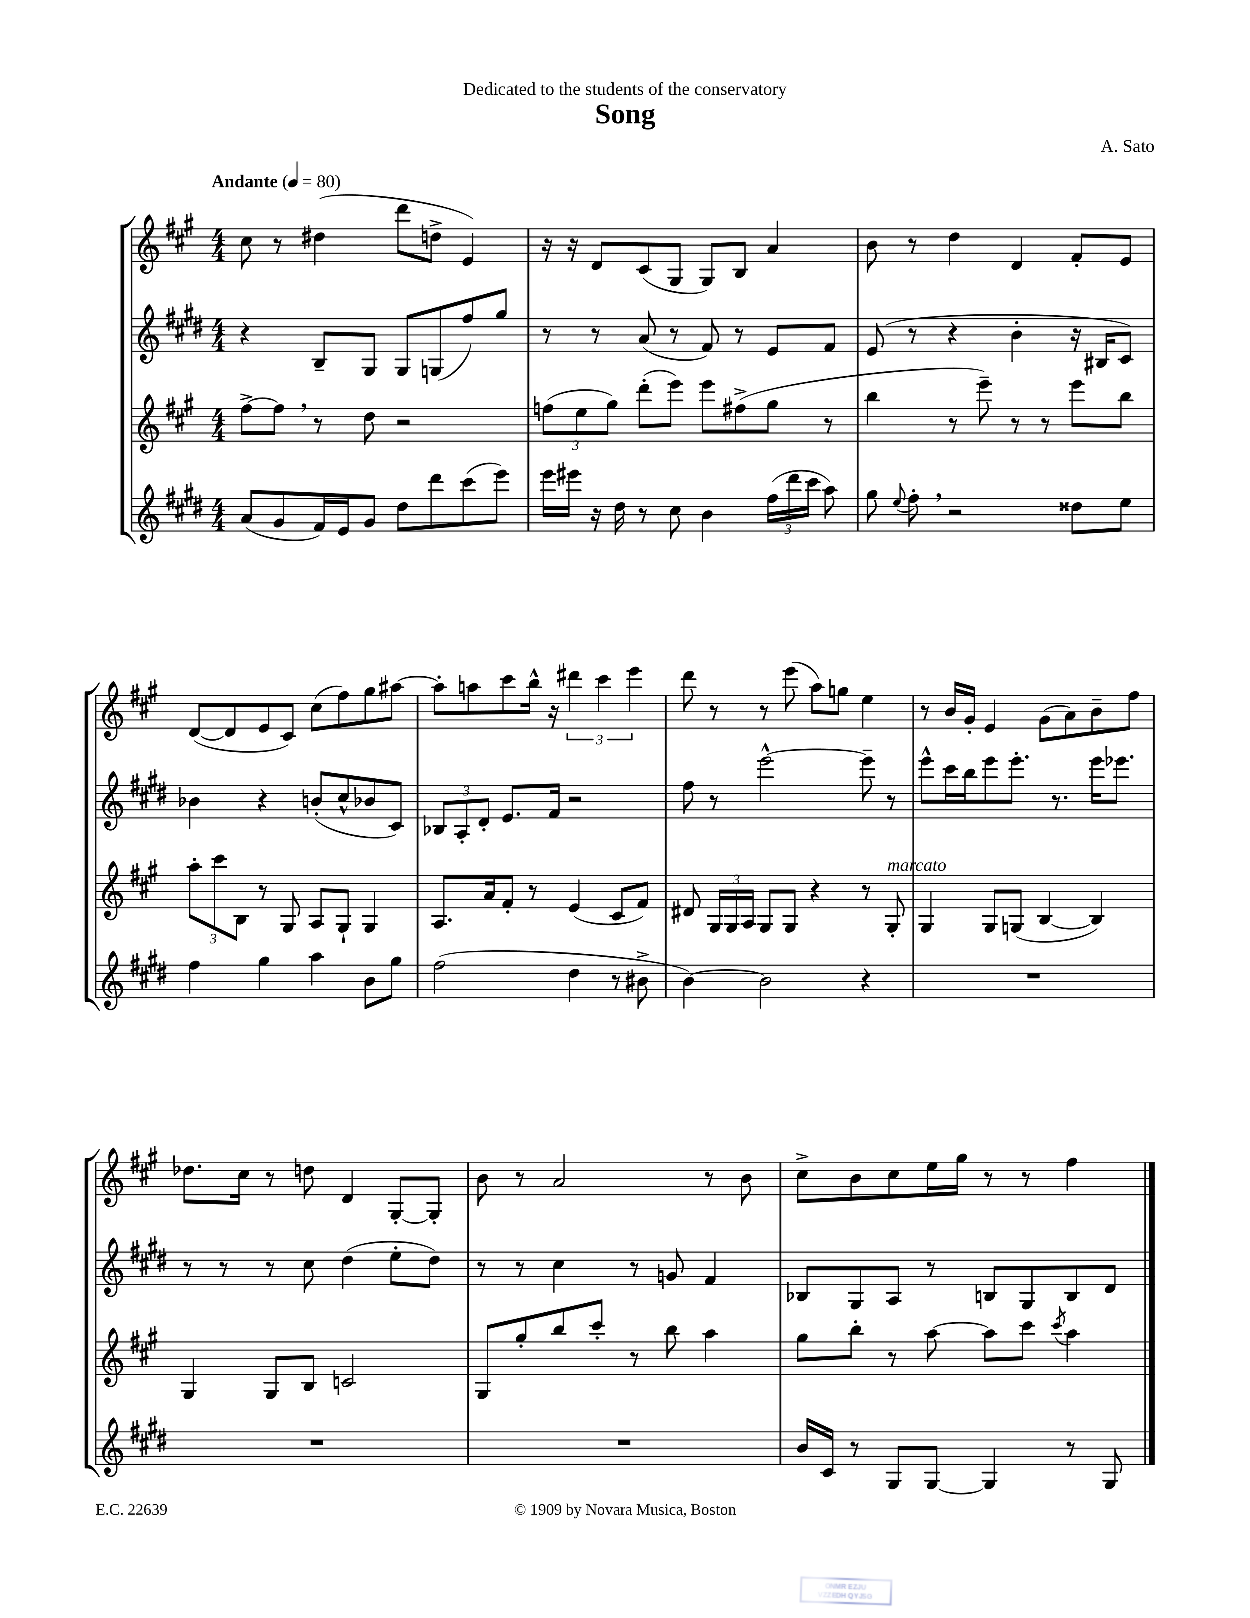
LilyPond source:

\header { title = "Song" composer = "A. Sato" dedication = "Dedicated to the students of the conservatory" }
<<
\new StaffGroup <<
\new Staff = "s0" {
    \clef treble \key a \major \numericTimeSignature \time 4/4 \tempo "Andante" 4 = 80
    \autoBeamOff cis''8 r8 dis''4( d'''8[ d''8]-> e'4) |
    r16 r16 d'8[ cis'8( gis8] gis8[) b8] a'4 |
    b'8 r8 d''4 d'4 fis'8[-. e'8] |
    d'8[~( d'8 e'8 cis'8]) cis''8[( fis''8) gis''8 ais''8]~ |
    ais''8[-. a''8 cis'''8 b''16]-^ r16 \tuplet 3/2 { dis'''4 cis'''4 e'''4 } |
    d'''8 r8 r8 e'''8( a''8[) g''8] e''4 |
    r8 b'16[ gis'16]-. e'4 gis'8[( a'8) b'8-- fis''8] |
    des''8.[ cis''16] r8 d''8 d'4 gis8[~-. gis8]-. |
    b'8 r8 a'2 r8 b'8 |
    cis''8[-> b'8 cis''8 e''16 gis''16] r8 r8 fis''4 \bar "|." |
}
\new Staff = "s1" {
    \clef treble \key e \major \numericTimeSignature \time 4/4
    \autoBeamOff r4 b8[-- gis8] gis8[ g8( fis''8) gis''8] |
    r8 r8 a'8( r8 fis'8) r8 e'8[ fis'8] |
    e'8( r8 r4 b'4-. r16 bis16[ cis'8]) |
    bes'4 r4 b'8[-.( cis''8-^ bes'8 cis'8]) |
    \tuplet 3/2 { bes8[ a8-. dis'8]-. } e'8.[ fis'16] r2 |
    fis''8 r8 e'''2~-^ e'''8-- r8 |
    e'''8[-^ cis'''16 b''16 e'''8 e'''8.]-. r8. e'''16[ ees'''8.] |
    r8 r8 r8 cis''8 dis''4( e''8[-. dis''8]) |
    r8 r8 cis''4 r8 g'8 fis'4 |
    bes8[ gis8 a8] r8 b8[ gis8 b8 dis'8] \bar "|." |
}
\new Staff = "s2" {
    \clef treble \key a \major \numericTimeSignature \time 4/4
    \autoBeamOff fis''8[~-> fis''8] \breathe r8 d''8 r2 |
    \tuplet 3/2 { f''8[( e''8 gis''8]) } d'''8[-.( e'''8]) e'''8[ fis''8->( gis''8] r8 |
    b''4 r8 e'''8--) r8 r8 e'''8[ b''8] |
    \tuplet 3/2 { a''8[-. cis'''8 b8] } r8 gis8 a8[ gis8]-! gis4 |
    a8.[ a'16 fis'8]-. r8 e'4( cis'8[ fis'8]) |
    dis'8 \tuplet 3/2 { gis16[ gis16 a16] } gis8[ gis8] r4 r8 gis8-.^\markup { \italic "marcato" } |
    gis4 gis8[ g8]( b4~ b4) |
    gis4 gis8[ b8] c'2 |
    gis8[ gis''8-. b''8 cis'''8]-. r8 b''8 a''4 |
    gis''8[ b''8]-. r8 a''8~ a''8[ cis'''8] \acciaccatura { cis'''8 } a''4 \bar "|." |
}
\new Staff = "s3" {
    \clef treble \key e \major \numericTimeSignature \time 4/4
    \autoBeamOff a'8[( gis'8 fis'16) e'16 gis'8] dis''8[ dis'''8 cis'''8( e'''8]) |
    e'''16[ eis'''16] r16 dis''16 r8 cis''8 b'4 \tuplet 3/2 { fis''16[( dis'''16 cis'''16] } a''8) |
    gis''8 \appoggiatura { e''8 } fis''8-. \breathe r2 disis''8[ e''8] |
    fis''4 gis''4 a''4 b'8[ gis''8] |
    fis''2( dis''4 r8 bis'8-> |
    b'4~) b'2 r4 |
    R1 |
    R1 |
    R1 |
    b'16[ cis'16] r8 gis8[ gis8]~ gis4 r8 gis8 \bar "|." |
}
>>
>>
\layout { \context { \Score \remove "Bar_number_engraver" } }
